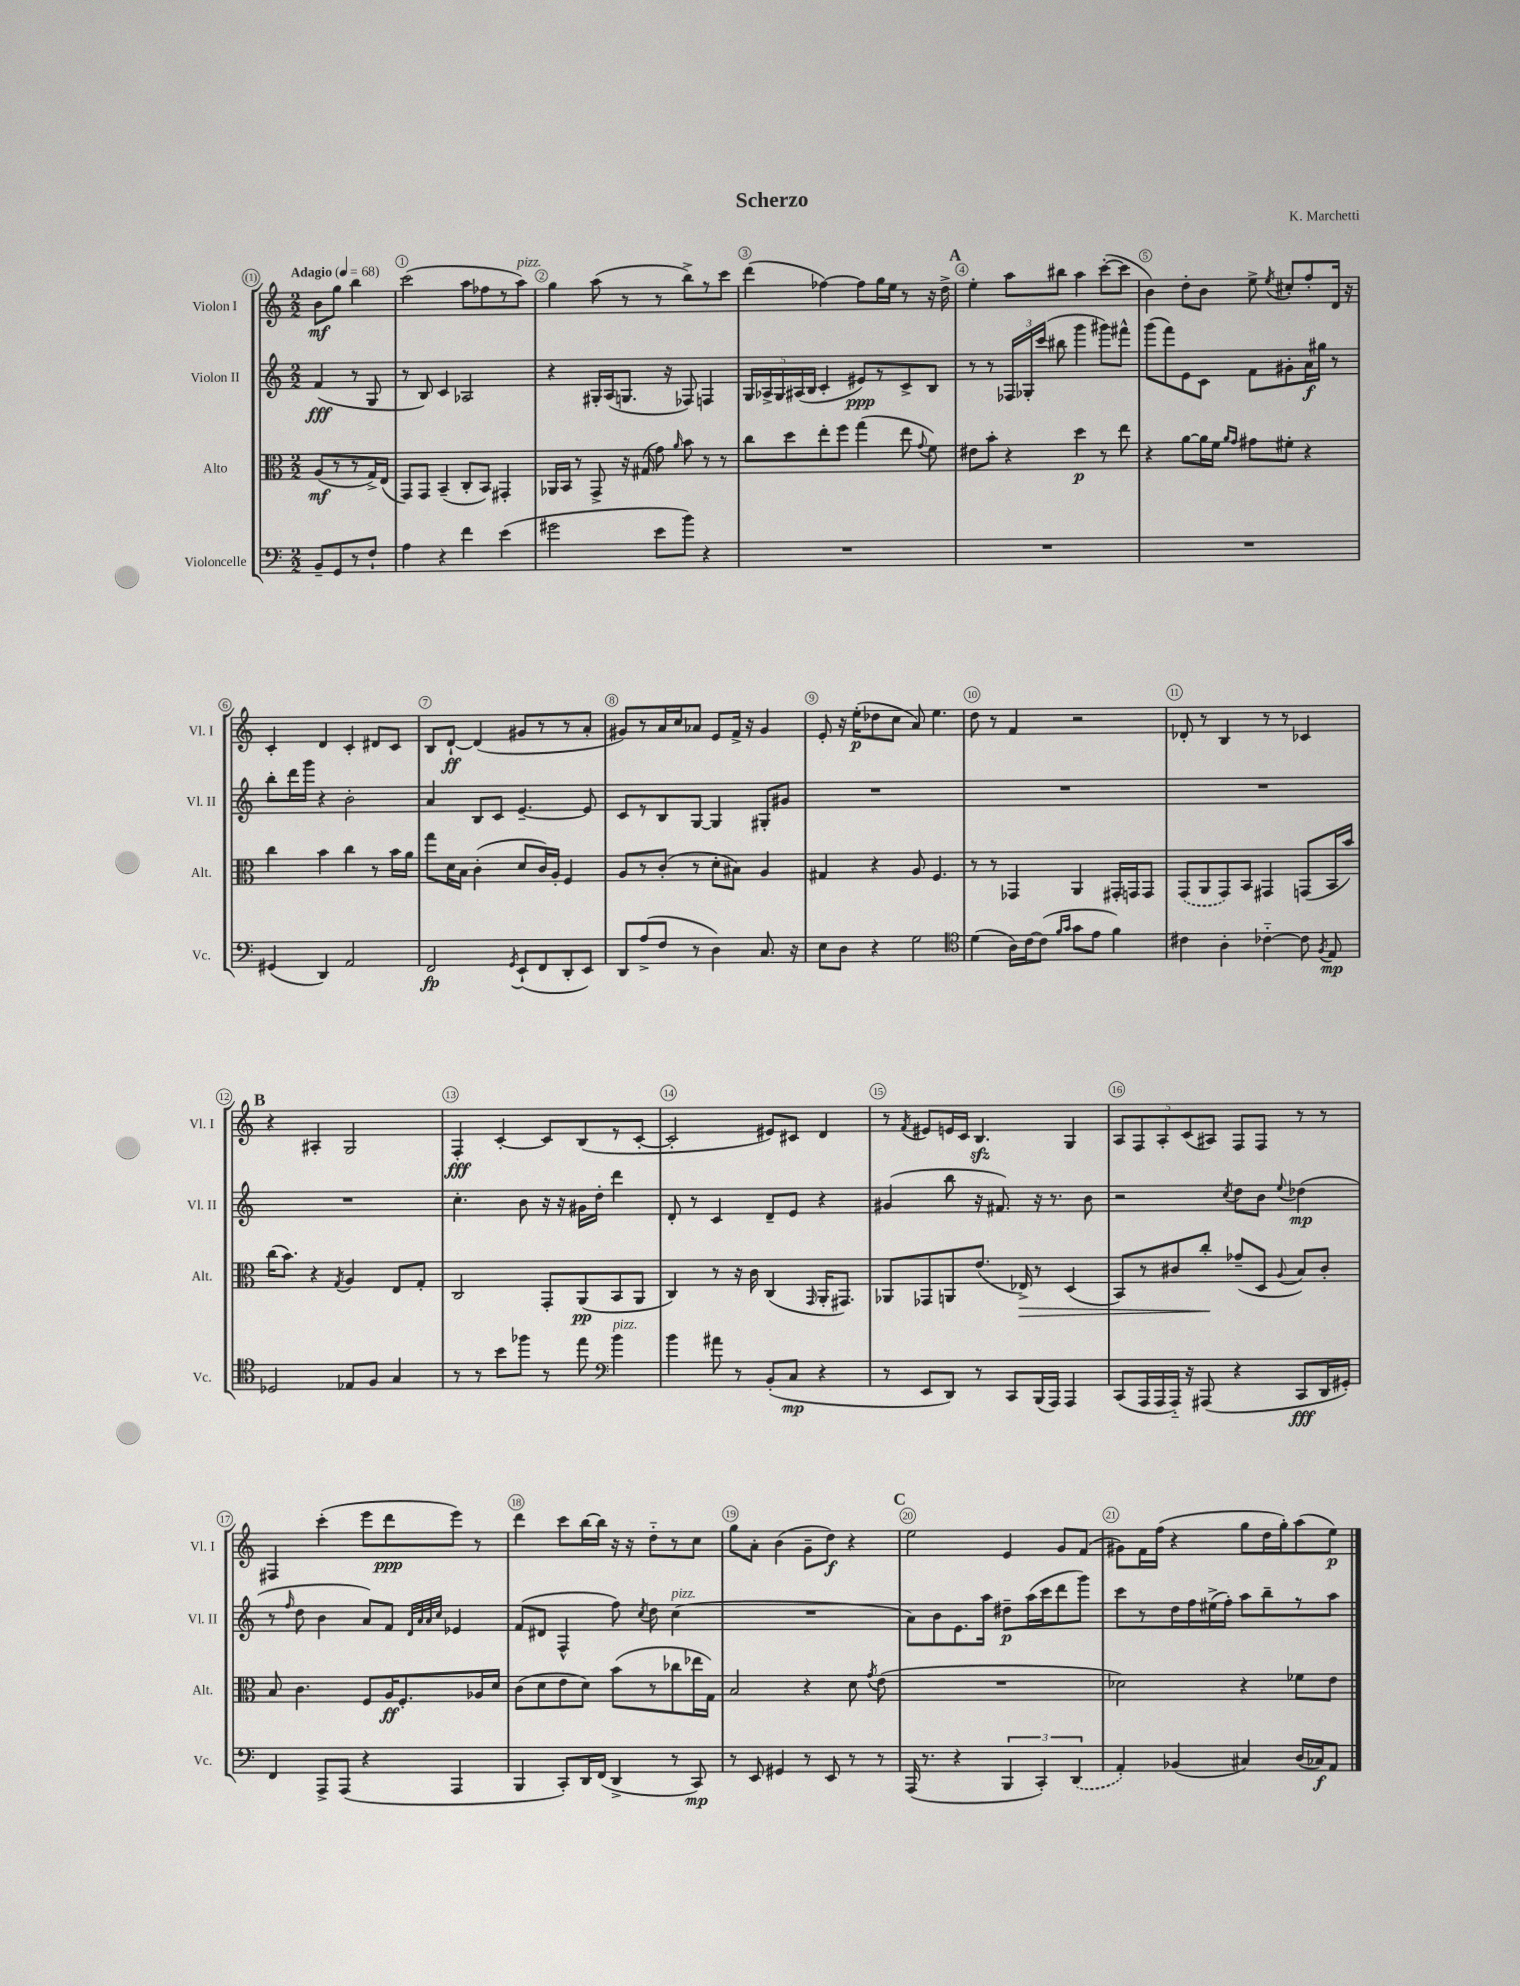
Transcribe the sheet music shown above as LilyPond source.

\header { title = "Scherzo" composer = "K. Marchetti" }
<<
\new StaffGroup <<
\new Staff = "s0" \with { instrumentName = "Violon I" shortInstrumentName = "Vl. I" } {
    \clef treble \key c \major \numericTimeSignature \time 2/2 \partial 2 \tempo "Adagio" 4 = 68
    \autoBeamOff b'8[\mf g''8] b''4 |
    c'''2( a''8[ fes''8 r8 a''8]^\markup { \italic "pizz." }) |
    g''4 a''8( r8 r8 b''8[->) r8 c'''8] |
    d'''4( fes''4~) fes''8[ g''16 e''16] r8 r16 d''16-> |
    \mark \markup { \bold "A" } e''4-. a''8[ bis''8] a''4 c'''8[~-.( c'''8] |
    b'4) d''8[-. b'8] e''8-> \acciaccatura { e''8 } cis''8[-. f''8-. d'16] r16 |
    c'4-. d'4 c'4-. dis'8[ c'8] |
    b8[ d'8]~-!\ff d'4( gis'8[ r8 r8 a'8]-. |
    gis'8[) r8 a'16 c''16 aes'8] e'8[ f'16]-> r16 gis'4 |
    e'8-. r16 e''16[-.\p( des''8 c''8] a'8) e''4. |
    d''8 r8 f'4 r2 |
    des'8-. r8 b4 r8 r8 ces'4 |
    \mark \markup { \bold "B" } r4 ais4-. g2 |
    f4-.\fff c'4~-. c'8[ b8( r8 c'8]~-. |
    c'2-. eis'8[) cis'8] d'4 |
    r8 \acciaccatura { f'8 } eis'8[ e'16 c'16] b4.\sfz g4 |
    \tuplet 5/4 { a8[ f8 a8-. c'8( ais8]) } f8[ f8] r8 r8 |
    fis4 c'''4-.( e'''8[ d'''8\ppp e'''8]) r8 |
    d'''4 c'''8[ b''16~ b''16] r16 r16 d''8[-_ r8 c''8] |
    g''8[ a'8]-. b'4( g'8[-- d''8]\f) r4 |
    \mark \markup { \bold "C" } e''2 e'4 g'8[ f'8]( |
    gis'8[) f'16 f''16]( r4 g''8[ d''16 g''16-.) a''8( e''8]\p) \bar "|." |
}
\new Staff = "s1" \with { instrumentName = "Violon II" shortInstrumentName = "Vl. II" } {
    \clef treble \key c \major \numericTimeSignature \time 2/2 \partial 2
    \autoBeamOff f'4\fff( r8 g8 |
    r8 b8) c'4 aes2 |
    r4 gis16[-. a16( g8.] r16 fes8) f4 |
    \tuplet 5/4 { g16[ aes16-> g16 ais16( b16] } c'4-. eis'8[\ppp) r8 c'8-> b8] |
    \mark \markup { \bold "A" } r8 r8 \tuplet 3/2 { fes16[ ges16-. c'''16]( } bis''8 g'''4 gis'''8[) fis'''8]-^ |
    g'''8[( f'''8) e'8 c'8] f'8[ gis'8-. a'16\f gis''16] r8 |
    b''8[-. d'''16 g'''16] r4 b'2-. |
    a'4 b8[ c'8] e'4.~-- e'8 |
    c'8[ r8 b8 g8]~ g4 gis8[-. gis'8] |
    R1 |
    R1 |
    R1 |
    \mark \markup { \bold "B" } R1 |
    c''4.-. b'8 r16 r16 gis'16[ d''16]-. d'''4 |
    d'8-. r8 c'4 d'8[-- e'8] r4 |
    gis'4( b''8 r16 fis'8.) r16 r8. b'8 |
    r2 \acciaccatura { c''8 } d''8[ b'8] \appoggiatura { e''8 } des''4\mp( |
    r8 \grace { f''16 } d''8 b'4 a'8[) f'8] \grace { d'32[ a'32 a'32 c''32] } ees'4 |
    f'8[( dis'8] f4-^ f''8) \acciaccatura { c''8 } d''8 c''4^\markup { \italic "pizz." }( |
    R1 |
    \mark \markup { \bold "C" } a'8[) b'8 e'8. a''16] dis''8[--\p a''16( c'''16 d'''8 g'''8]) |
    c'''8[ r8 d''16 f''16 eis''16->( f''16]-.) a''8[ b''8-- r8 a''8] \bar "|." |
}
\new Staff = "s2" \with { instrumentName = "Alto" shortInstrumentName = "Alt." } {
    \clef alto \key c \major \numericTimeSignature \time 2/2 \partial 2
    \autoBeamOff a8[\mf( r8 r8 g16->) e16]( |
    g,8[) g,8] b,4--( c8[-. b,8]) gis,4-. |
    aes,16[ b,16] r8 g,8-> r16 gis16( g'8) \grace { a'16 } b'8 r8 r8 |
    c''8[ d''8 e''8-. f''8] g''4( e''8 \appoggiatura { g'8 } f'8) |
    \mark \markup { \bold "A" } eis'8[ b'8]-. r4 d''4\p r8 e''8 |
    r4 a'8[~ a'16 f'16] \grace { a'16[ g'16] } gis'8[ fis'8]-. r4 |
    c''4 b'4 c''4 r8 b'16[ a'16] |
    g''8[ d'16 b16] c'4-.( d'8[ c'16) a16]-. f4 |
    a8[ r8 c'8]-.( r8 d'8[-. bis8]) a4 |
    gis4 r4 a8 f4. |
    r8 r8 ges,4 a,4 gis,16[-. g,16 g,8] |
    \once \slurDashed g,8[( a,8 g,8) b,8] gis,4 g,8[( b,16 b'16]) |
    \mark \markup { \bold "B" } c''16[( b'8.]) r4 \acciaccatura { g8 } a4 e8[ g8]-. |
    c2 g,8[-. a,8\pp( b,8 a,8] |
    c4) r8 r16 c'16 c4( \grace { g,16 } a,16[-. gis,8.]) |
    aes,8[ ges,8 a,8 e'8.]( ees16->\>) r8 d4( |
    b,8[) r8 cis'8 c''8]-.\! ges'8[--( d8] \appoggiatura { a8 } b8[) cis'8]-. |
    b8 c'4. f8[ a16\ff f8.-. aes16 d'16] |
    c'8[( d'8 e'8 d'8]) b'8[( r8 ces''8 ees''16 g16]) |
    b2 r4 d'8 \acciaccatura { g'8 } e'8( |
    \mark \markup { \bold "C" } R1 |
    des'2) r4 fes'8[ e'8] \bar "|." |
}
\new Staff = "s3" \with { instrumentName = "Violoncelle" shortInstrumentName = "Vc." } {
    \clef bass \key c \major \numericTimeSignature \time 2/2 \partial 2
    \autoBeamOff b,8[-- g,8 r8 f8]-! |
    a4 r4 f'4 e'4( |
    gis'2 e'8[ b'8]) r4 |
    R1 |
    \mark \markup { \bold "A" } R1 |
    R1 |
    gis,4( d,4) a,2 |
    f,2\fp \acciaccatura { g,8 } e,8[-!( f,8 d,8-. e,8]) |
    d,8[ a8->( f8] r8 d4) c8. r16 |
    e8[ d8] r4 g2 |
    \clef tenor d'4( a16[) c'16~ c'8]( \grace { f'16[ g'16] } g'8[ e'8] f'4) |
    cis'4 a4-. ces'4~-_ ces'8 \acciaccatura { f8 } e8\mp |
    \mark \markup { \bold "B" } des2 ees8[ f8] g4 |
    r8 r8 b'8[ fes''8] r8 e''8 \clef bass b'4^\markup { \italic "pizz." } |
    b'4 ais'8 r8 b,8[-.( c8]\mp r4 |
    r8 e,8[ d,8]) r8 c,8[ b,,16( a,,16]) a,,4 |
    c,8[( a,,16 a,,16 a,,16]-_) r16 ais,,8( r4 c,8[\fff d,16 gis,16]-.) |
    f,4 a,,8[-> a,,8]( r4 a,,4 |
    b,,4 c,8[-.) d,16 f,16]( d,4-> r8 c,8\mp) |
    r8 e,8 gis,4 r8 e,8 r8 r8 |
    \mark \markup { \bold "C" } a,,16( r8. r4 \tuplet 3/2 { b,,4 c,4-.) \once \slurDashed d,4( } |
    a,4-.) bes,4( cis4) d16[( ces16\f) a,8] \bar "|." |
}
>>
>>
\layout { \context { \Score \override BarNumber.break-visibility = ##(#f #t #t) barNumberVisibility = #all-bar-numbers-visible \override BarNumber.stencil = #(make-stencil-circler 0.1 0.3 ly:text-interface::print) } }
